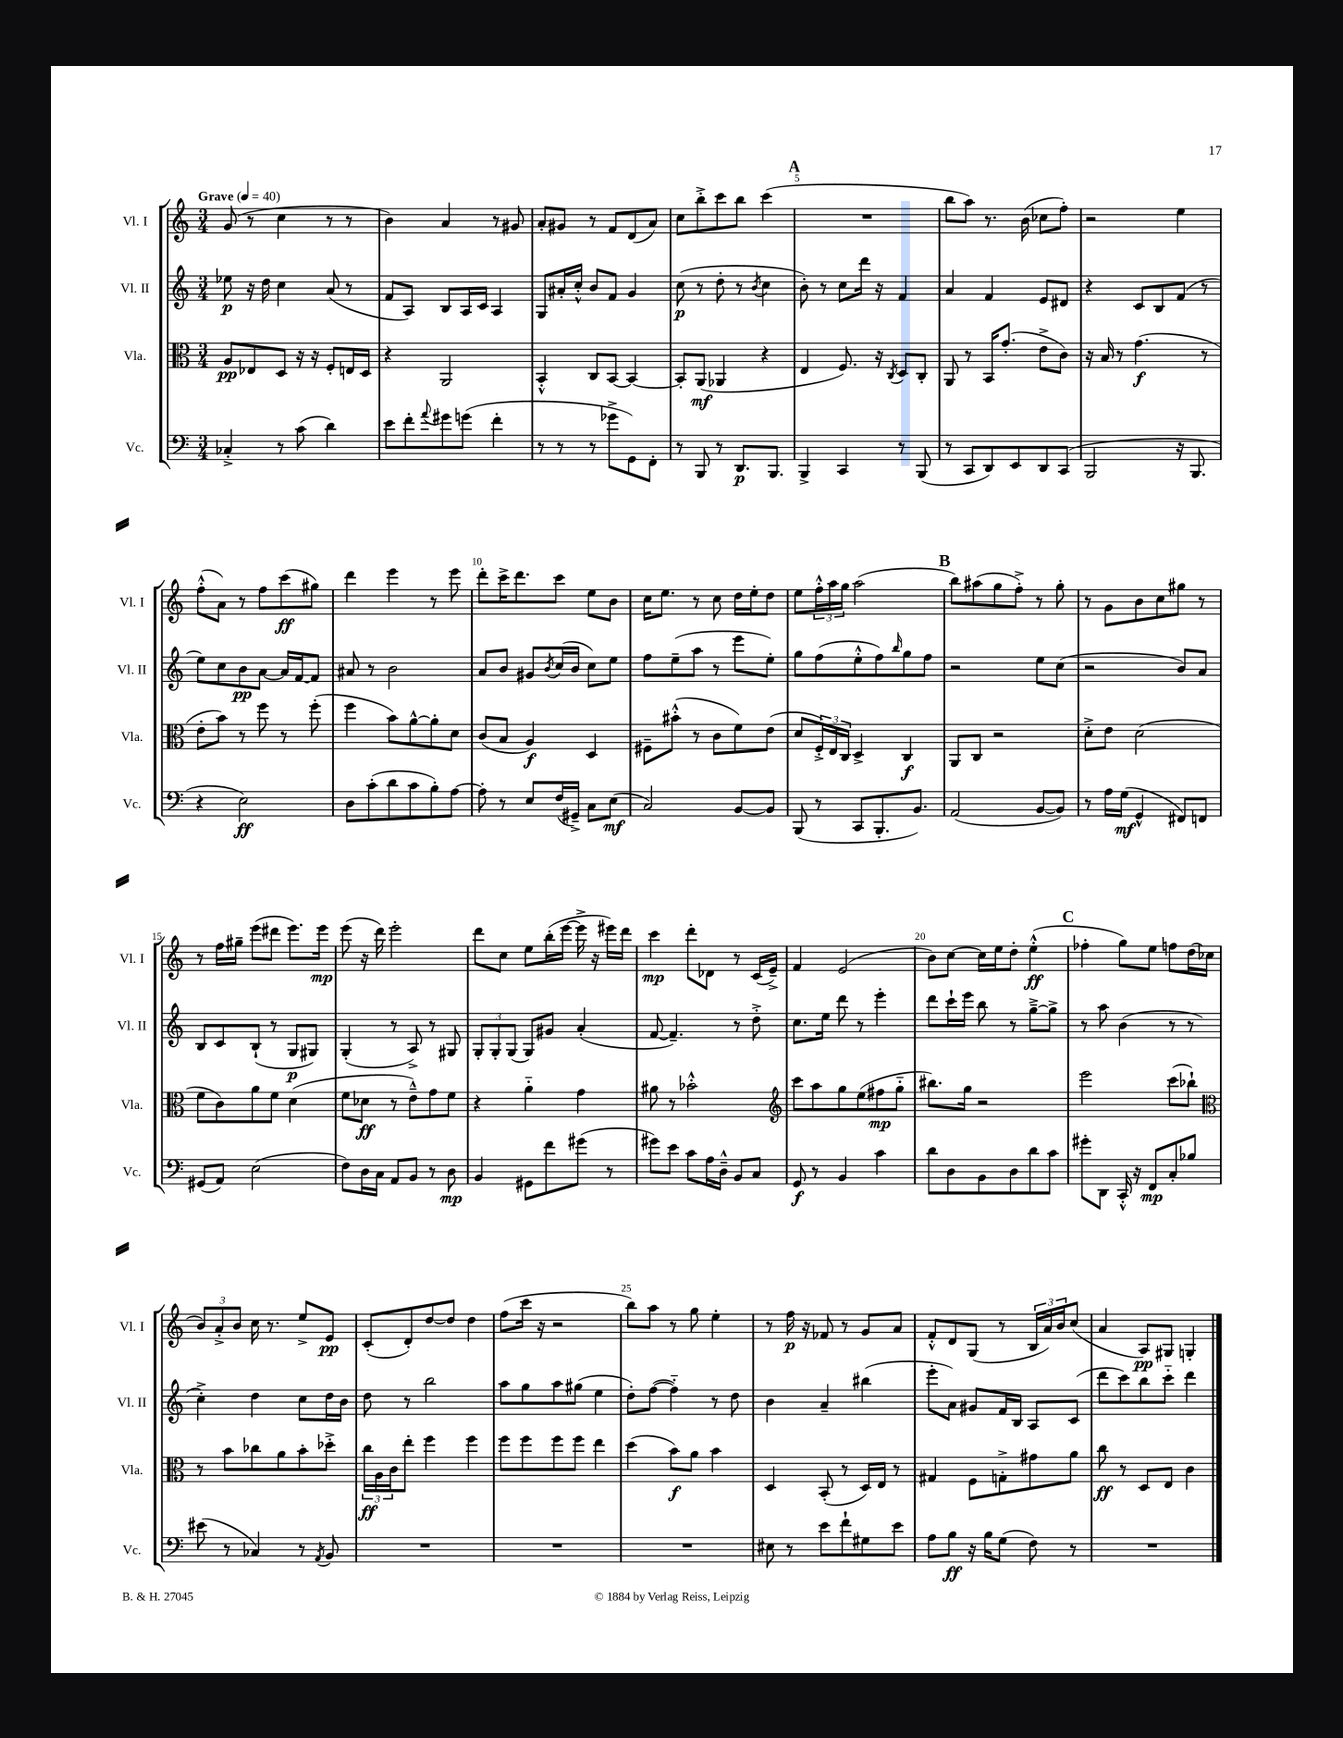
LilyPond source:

<<
\new StaffGroup <<
\new Staff = "s0" \with { instrumentName = "Vl. I" shortInstrumentName = "Vl. I" } {
    \clef treble \key c \major \numericTimeSignature \time 3/4 \tempo "Grave" 4 = 40
    g'8( r8 c''4 r8 r8 |
    b'4) a'4 r8 gis'8 |
    a'8-. gis'8 r8 f'8 d'8( a'8) |
    c''8 b''8-.-> c'''8 b''8 c'''4( |
    \mark \markup { \bold "A" } R2. |
    b''8 a''8) r8. b'16( ces''8 f''8-.) |
    r2 e''4 |
    f''8-.-^( a'8) r8 f''8 c'''8\ff( gis''8) |
    d'''4 e'''4 r8 e'''8 |
    d'''8-. c'''16-> d'''8. c'''8 e''8 b'8 |
    c''16 e''8. r8 c''8 d''16 e''16-. d''8 |
    e''8 \tuplet 3/2 { f''16-.-^ a''16 g''16 } a''2( |
    \mark \markup { \bold "B" } b''8) ais''8( g''8 f''8-.->) r8 g''8-. |
    r8 g'8 b'8 c''8 gis''8 r8 |
    r8 f''16 gis''16-- e'''8( dis'''8 e'''8.) e'''16\mp |
    e'''8( r16 d'''16) e'''2-. |
    d'''8 c''8 e''8 b''16-.( e'''16~ e'''16-> r16 eis'''16) d'''16 |
    c'''4\mp d'''8-. des'8 r8 c'16( e'16--->) |
    f'4 e'2( |
    b'8) c''8~ c''16 e''16 d''8-. e''4-.-^\ff( |
    \mark \markup { \bold "C" } fes''4-. g''8) e''8 f''8 d''16( ces''16 |
    \tuplet 3/2 { b'8) a'8-.-> b'8 } c''16 r8. e''8-> e'8\pp |
    c'8-.( d'8-.) d''8~ d''8 d''4 |
    f''8( c'''16 r16 r2 |
    b''8) a''8 r8 g''8 e''4-. |
    r8 f''16\p r16 fes'8 r8 g'8 a'8 |
    f'8-.-^ d'8 g8( r8 \tuplet 3/2 { b16 a'16) b'16 } c''8( |
    a'4 a8\pp) gis8 g4-. \bar "|." |
}
\new Staff = "s1" \with { instrumentName = "Vl. II" shortInstrumentName = "Vl. II" } {
    \clef treble \key c \major \numericTimeSignature \time 3/4
    ees''8\p r16 d''16 c''4 a'8( r8 |
    f'8 a8) b8 a16 c'16 a4 |
    g8 ais'16-. c''16-.-^ b'8 f'8 g'4 |
    c''8\p( r8 d''8-. r8 \acciaccatura { b'8 } c''4 |
    \mark \markup { \bold "A" } b'8-.) r8 c''8 d'''16 r16 f'4 |
    a'4 f'4 e'8 dis'8 |
    r4 c'8 b8 f'8( r8 |
    e''8) c''8 b'8\pp a'8~ a'16 f'16~ f'8 |
    ais'8 r8 b'2 |
    a'8 b'8 gis'8 \acciaccatura { b'8 } c''16( b'16 c''8) e''8 |
    f''8 e''8--( a''8 r8 e'''8 e''8-.) |
    g''8 f''8( e''8-.-^ f''8) \grace { b''16 } g''8 f''8 |
    \mark \markup { \bold "B" } r2 e''8 c''8( |
    r2 b'8) a'8 |
    b8 c'8 b8-!( r8 g8\p gis8) |
    g4-.( r8 a8->) r8 gis8 |
    \tuplet 3/2 { g8-. g8-. g8( } g8) gis'8 a'4-.( |
    f'8~ f'4.--) r8 d''8-.-> |
    c''8. e''16 d'''8 r8 e'''4-. |
    d'''8 c'''16-! e'''16 b''8 r8 g''8~---> g''8-> |
    \mark \markup { \bold "C" } r8 a''8 b'4( r8 r8 |
    c''4-.->) d''4 c''8 d''16 b'16 |
    d''8 r8 b''2 |
    a''8 g''8 a''8 gis''8( e''4 |
    d''8-.) f''8~( f''4-_) r8 d''8 |
    b'4 a'4-- bis''4( |
    e'''8-. a'8) gis'8 f'16 b16 a8 c'8( |
    d'''8 c'''8) b''8 c'''8-_ d'''4 \bar "|." |
}
\new Staff = "s2" \with { instrumentName = "Vla." shortInstrumentName = "Vla." } {
    \clef alto \key c \major \numericTimeSignature \time 3/4
    a8\pp ees8 d8 r16 r16 f8-. e16 d16 |
    r4 a,2 |
    b,4-.-^ c8 b,8~ b,4~ |
    b,8-. a,8\mf( aes,4 r4 |
    \mark \markup { \bold "A" } e4 f8.) r16 \acciaccatura { c8 } d8 c8-. |
    a,8 r8 b,16 g'8.-.( e'8-> c'8) |
    r16 b16 r8 g'4.\f( r8 |
    e'8-. b'8) r8 f''8 r8 f''8-.( |
    f''4 b'8) a'8~-^ a'8-. d'8 |
    c'8( b8 a4\f) d4 |
    fis8-- bis'8-.-^( r8 c'8 f'8) e'8( |
    d'8 \tuplet 3/2 { f16-.->) e16 c16 } d4-> c4\f |
    \mark \markup { \bold "B" } a,8 c8 r2 |
    d'8-.-> e'8 d'2( |
    f'8 c'8) a'8 f'8 d'4( |
    f'8 des'8\ff r8 e'8---^) g'8 f'8 |
    r4 a'4-_ g'4 |
    ais'8 r8 bes'2-.-^ |
    \clef treble c'''8 a''8 g''8 e''8( fis''8\mp g''8-_ |
    bis''8.) g''16 r2 |
    \mark \markup { \bold "C" } e'''2 c'''8( bes''8-!) |
    \clef alto r8 b'8 ces''8 a'8 b'8-. des''8-.-> |
    \tuplet 3/2 { c''16\ff a16 c'16 } e''8-. f''4 f''4 |
    f''8 f''8 f''8 f''8 e''4 |
    d''4( b'8\f) a'8 b'4 |
    d4 b,8-.( r8 d16) e16 r8 |
    gis4 f8 g8-.-> gis'8 a'8 |
    c''8\ff r8 d8 e8 c'4 \bar "|." |
}
\new Staff = "s3" \with { instrumentName = "Vc." shortInstrumentName = "Vc." } {
    \clef bass \key c \major \numericTimeSignature \time 3/4
    ces4-.-> r8 c'8( d'4) |
    e'8 f'8-. \appoggiatura { a'8 } gis'8 g'8( f'4-. |
    r8 r8 r8 ges'8-> g,8) f,8-. |
    r8 b,,8 r8 d,8.\p b,,8. |
    \mark \markup { \bold "A" } b,,4-> c,4 r8 b,,8( |
    r8 c,8 d,8) e,8 d,8 c,8( |
    b,,2 r16 b,,8. |
    r4 e2\ff) |
    d8 c'8-.( d'8 c'8 b8-.) a8~ |
    a8-. r8 e8 f16( gis,16--->) c8 e8\mf( |
    c2) b,8~ b,8 |
    b,,8( r8 c,8 b,,8.-. b,8.) |
    \mark \markup { \bold "B" } a,2( b,8~ b,8) |
    r8 a16 g16\mf( g,4-^ fis,8) f,8 |
    gis,8( a,8) e2( |
    f8) d16 c16 a,8 b,8 r8 d8\mp |
    b,4 gis,8 f'8 gis'8( r8 |
    gis'8) e'8 c'8 a16 d16---^ b,8 c8 |
    g,8\f r8 b,4 c'4 |
    d'8 d8 b,8 d8 d'8 c'8 |
    \mark \markup { \bold "C" } gis'8-. d,8 c,16-.-^ r16 f,8\mp c8-. bes8 |
    eis'8( r8 ces4) r8 \acciaccatura { a,8 } b,8 |
    R2. |
    R2. |
    R2. |
    eis8 r8 e'8 f'8-! gis8 e'8 |
    a8 b8\ff r16 b16 g8( f8) r8 |
    R2. \bar "|." |
}
>>
>>
\layout { \context { \Score \override BarNumber.break-visibility = ##(#f #t #t) barNumberVisibility = #(every-nth-bar-number-visible 5) } }
